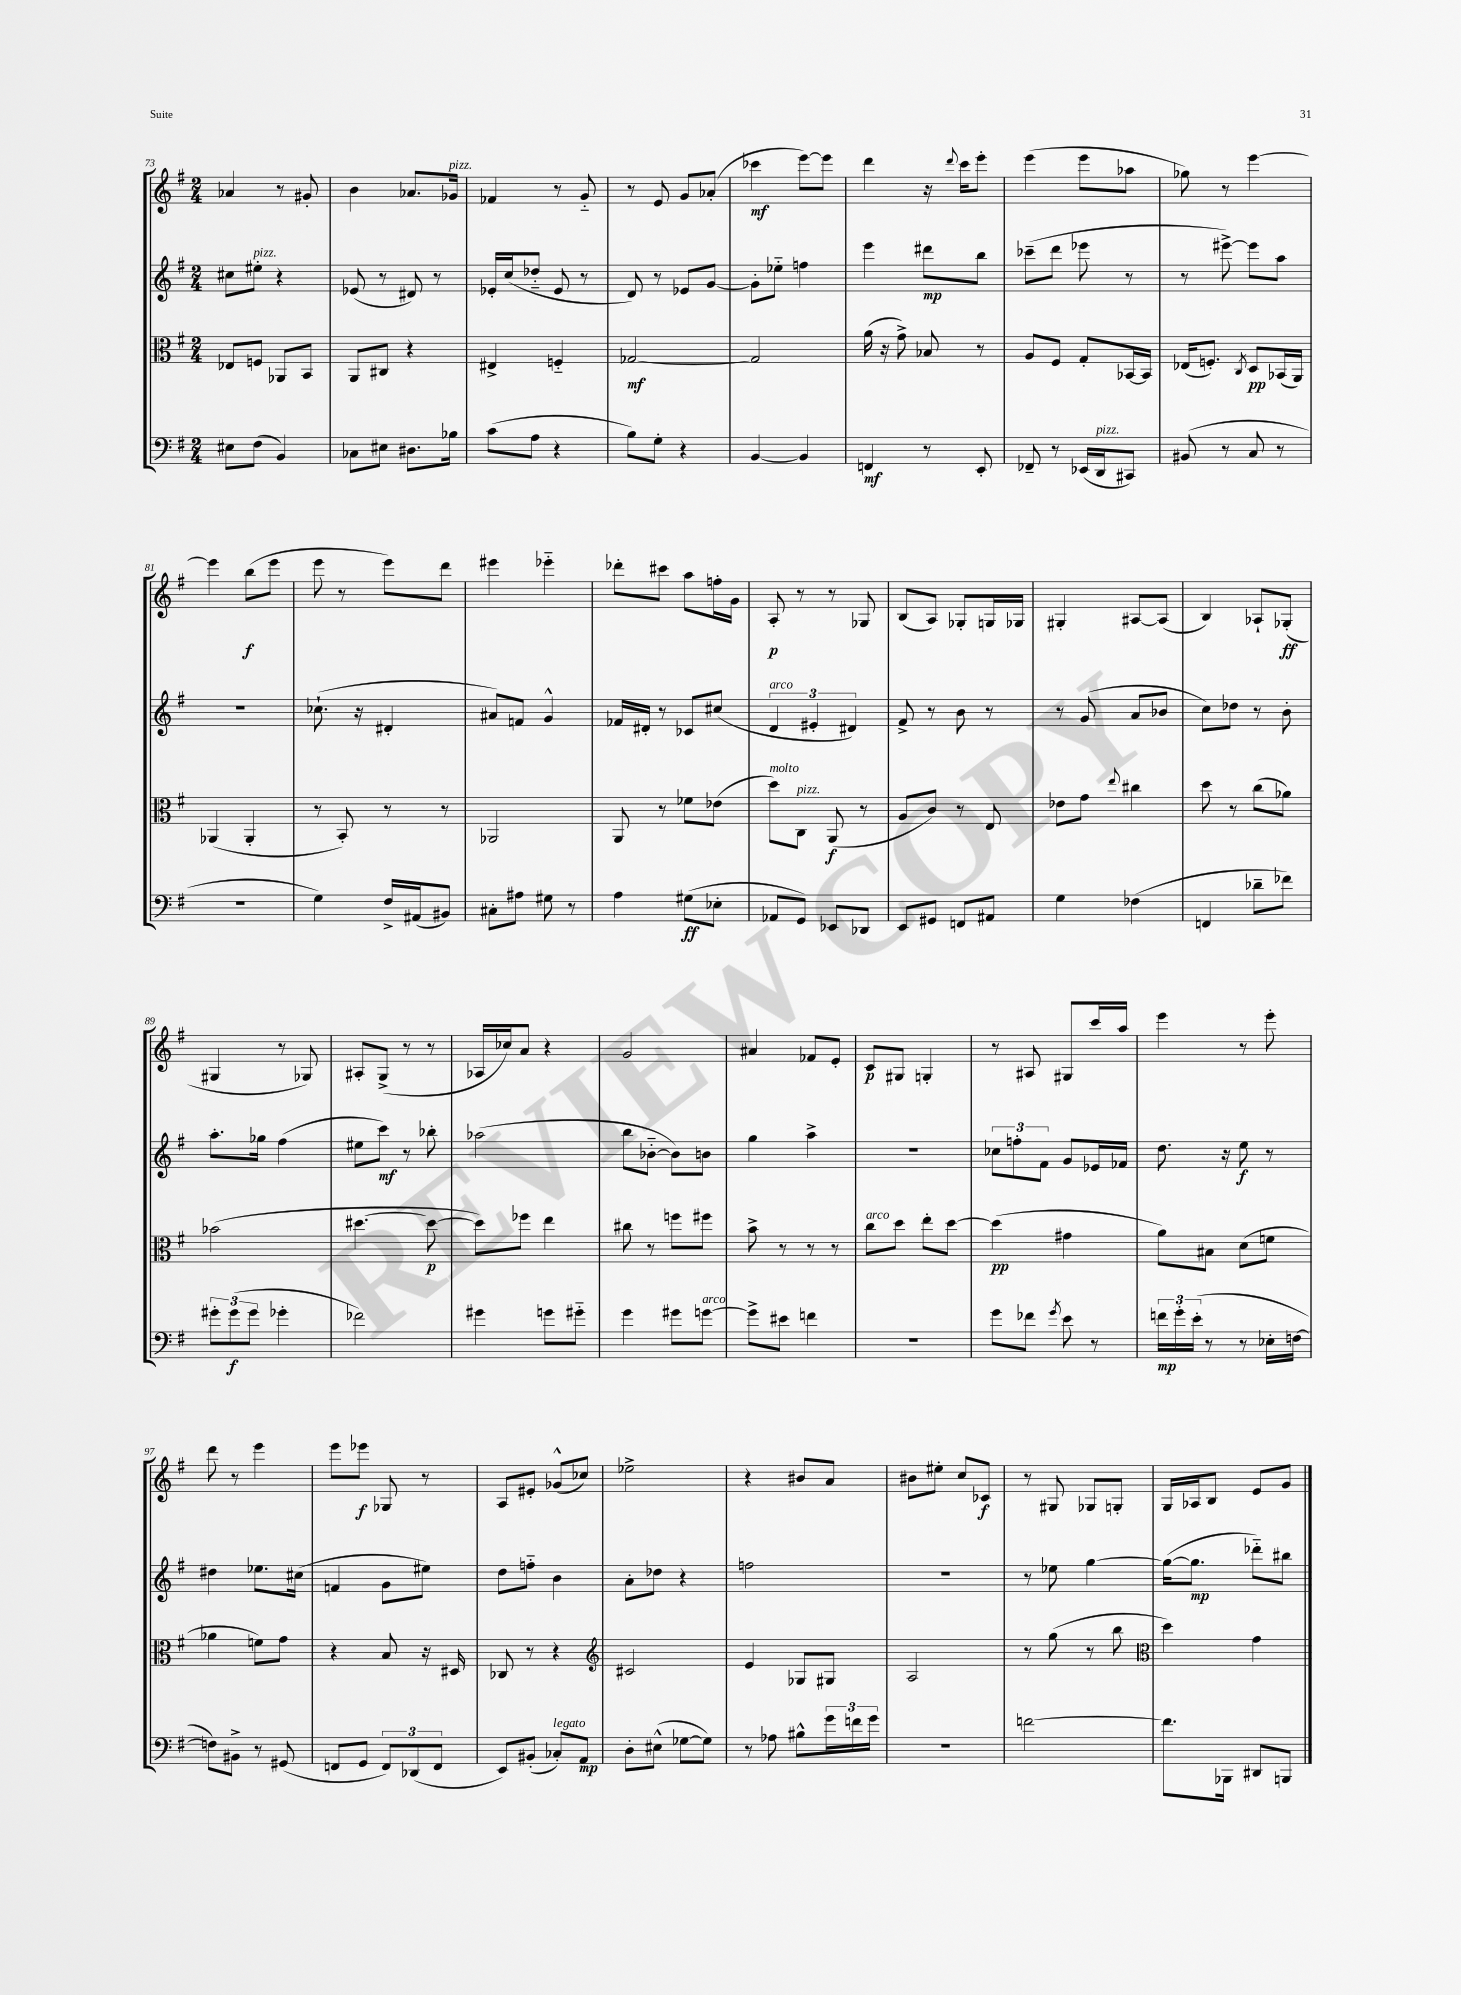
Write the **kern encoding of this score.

**kern	**kern	**kern	**kern
*staff4	*staff3	*staff2	*staff1
*clefF4	*clefC3	*clefG2	*clefG2
*k[f#]	*k[f#]	*k[f#]	*k[f#]
*M2/4	*M2/4	*M2/4	*M2/4
8E#\L	8E-/L	8cc#\L	4a-/
(8F#\J	8F/J	8ee#'\J	.
4BB/)	8AA-/L	4r	8r
.	8BB/J	.	8g#'/
=	=	=	=
8C-\L	8AA/L	(8e-/	4b\
8E#\J	8C#/J	8r	.
8.D#\L	4r	8d#/)	8.a-/L
.	.	8r	.
16B-\Jk	.	.	16g-/Jk
=	=	=	=
(8c\L	4E#^/	16e-'/LL	4f-/
.	.	(16cc/J	.
8A\J	.	8dd-'~/J	.
4r	4F'~/	8e-/	8r
.	.	8r	8g'~/
=	=	=	=
8B\L)	[2G-/	8d/)	8r
8G'\J	.	8r	8e/
4r	.	8e-/L	8g/L
.	.	[8g/J	(8a-'/J
=	=	=	=
[4BB/	2G-/]	8g'\]L	4ccc-\
.	.	8ee-'~\J	.
4BB/]	.	4ff\	[8eee\L)
.	.	.	8eee\]J
=	=	=	=
4FF/	(16a\	4eee\	4ddd\
.	16r	.	.
.	8g^\)	.	.
8r	8B-/	8ddd#\L	16r
.	.	.	8qqddd/
.	.	.	16ccc\LK
8EE'/	8r	8bb\J	8eee'\J
=	=	=	=
8FF-~/	8A/L	(8ccc-~\L	(4eee\
8r	8F#/J	8ddd\J	.
(16EE-/LL	8G'/L	8eee-\	8eee\L
16DD/J	.	.	.
8CC#/J)	[16BB-/L	8r	8aa-\J
.	16BB-/]JJ	.	.
=	=	=	=
(8BB#/	(16E-/LK	8r	8gg-\)
.	8.F'/J)	.	.
8r	.	[8eee#^\)	8r
.	8qC/	.	.
8C/	8D/L	8eee#\]L	[4eee\
8r	(16BB-/L	8aa\J	.
.	16AA/JJ)	.	.
=	=	=	=
2r	(4AA-/	2r	4eee\]
.	4AA-'/	.	(8bb\L
.	.	.	8eee\J
=	=	=	=
4G\)	8r	(8.cc-`\	8eee\
.	8BB'/)	.	8r
.	.	16r	.
16F#^/LL	8r	4d#'/	8eee\L)
(16AA#/J	.	.	.
8BB#/J)	8r	.	8ddd\J
=	=	=	=
8C#'\L	2AA-/	8a#/L)	4eee#\
8A#\J	.	8f/J	.
8G#\	.	4g^^/	4eee-'~\
8r	.	.	.
=	=	=	=
4A\	8AA/	16f-/LL	8ddd-'\L
.	.	16d#'/JJ	.
.	8r	8r	8ccc#\J
(8G#\L	8f-\L	8c-/L	8aa\L
8E-'\J	(8e-\J	(8cc#/J	16ff'\L
.	.	.	16g\JJ
=	=	=	=
8AA-/L	8dd\L)	6d/	8A'/
8GG/J)	8C\J	.	8r
.	.	6e#'/	.
8EE-/L	(8AA/	.	8r
.	.	6d#/)	.
8DD-/J	8r	.	8G-/
=	=	=	=
8EE/L	8A/L	8f#^/	(8B/L
8GG#/J	8c/J)	8r	8A/J)
8FF/L	8r	8b\	8G-'/L
8AA#/J	8E/	8r	16G/L
.	.	.	16G-/JJ
=	=	=	=
4G\	8e-\L	8r	4G#'/
.	8g\J	(8g/	.
.	8qqee/	.	.
(4F-\	4cc#\	8a/L	[8A#/L
.	.	8b-/J	(8A#/]J
=	=	=	=
4FF/	8dd\	8cc\L)	4B/)
.	8r	8dd-\J	.
8d-~\L	(8cc\L	8r	8A-`/L
8f-\J)	8a-\J)	8b'\	(8G-'/J
=	=	=	=
12g#'\L	(2b-\	8.aa'\L	4G#/
(12g#\	.	.	.
12g#\J	.	.	.
.	.	16gg-\Jk	.
4g-'\	.	(4ff#\	8r
.	.	.	8G-/)
=	=	=	=
2f-\)	[4.dd#\	8ee#\L	8A#'/L
.	.	8ccc\J)	(8G^/J
.	.	8r	8r
.	8dd#\_	8bb-'\	8r
=	=	=	=
4g#\	8dd#\]L)	(2aa-\	16A-/LL
.	.	.	16cc-/J)
.	8ff-\J	.	8a/J
8g\L	4ee\	.	4r
8g#'~\J	.	.	.
=	=	=	=
4g\	8cc#\	8bb\L	2g/
.	8r	[8b-'~\J	.
8g#\L	8ff\L	8b-\]L)	.
[8g\J	8ff#\J	8b\J	.
=	=	=	=
8g^\]L	8b^\	4gg\	4a#/
8e#\J	8r	.	.
4f\	8r	4aa^\	8f-/L
.	8r	.	8e'/J
=	=	=	=
2r	8cc\L	2r	8c/L
.	8dd\J	.	8G#/J
.	8ee'\L	.	4G'/
.	[8dd\J	.	.
=	=	=	=
8g\L	(4dd\]	12cc-\L	8r
.	.	12ff'\	.
8f-\J	.	.	8A#/
.	.	12f#\J	.
8qg/	.	.	.
8e\	4g#\	8g/L	8G#/L
8r	.	16e-/L	16ccc/L
.	.	16f-/JJ	16aa/JJ
=	=	=	=
24f\LL	8a\L)	8.dd\	4eee\
24g'\	.	.	.
(24e'\JJ	.	.	.
8r	8B#\J	.	.
.	.	16r	.
8r	(8d\L	8ee\	8r
16E-'\LL	8f\J	8r	8eee'\
[16F\JJ	.	.	.
=	=	=	=
8F\]L)	4a-\	4dd#\	8ddd\
8BB#^\J	.	.	8r
8r	8f\L)	8.ee-\L	4eee\
(8GG#/	8g\J	.	.
.	.	(16cc#\Jk	.
=	=	=	=
8FF/L	4r	4f/	8eee\L
8GG/J	.	.	8eee-\J
12FF/L)	8B/	8g\L	8G-/
(12DD-/	.	.	.
.	16r	8ee#\J)	8r
12FF/J	.	.	.
.	16D#/	.	.
=	=	=	=
8EE/L)	8C-/	8dd\L	8A/L
(8BB#'/J	8r	8ff'~\J	8e#'/J
8C-'/L)	4r	4b\	(8g-^^/L
8AA/J	.	.	8cc-/J)
=	=	=	=
*	*clefG2	*	*
8D'\L	2c#/	8a'\L	2ee-^\
(8E#^^\J	.	8dd-\J	.
[8G-\L	.	4r	.
8G-\]J)	.	.	.
=	=	=	=
8r	4e/	2ff\	4r
8A-\	.	.	.
8B#^^\L	8G-/L	.	8b#/L
24g\L	8G#/J	.	8a/J
24f\	.	.	.
24g\JJ	.	.	.
=	=	=	=
2r	2A/	2r	8b#\L
.	.	.	8ee#'\J
.	.	.	8cc/L
.	.	.	8c-/J
=	=	=	=
[2f\	8r	8r	8r
.	(8gg\	8ee-\	8G#/
.	8r	[4gg\	8G-/L
.	8bb\	.	8G'/J
=	=	=	=
*	*clefC3	*	*
8.f\]L	4dd\)	(16gg\_LK	16G/LL
.	.	8.gg\]J	16A-/J
.	.	.	8B/J
16BBB-\Jk	.	.	.
8DD#/L	4g\	8ddd-'~\L)	8e/L
8BBB/J	.	8bb#\J	8g/J
==	==	==	==
*-	*-	*-	*-
